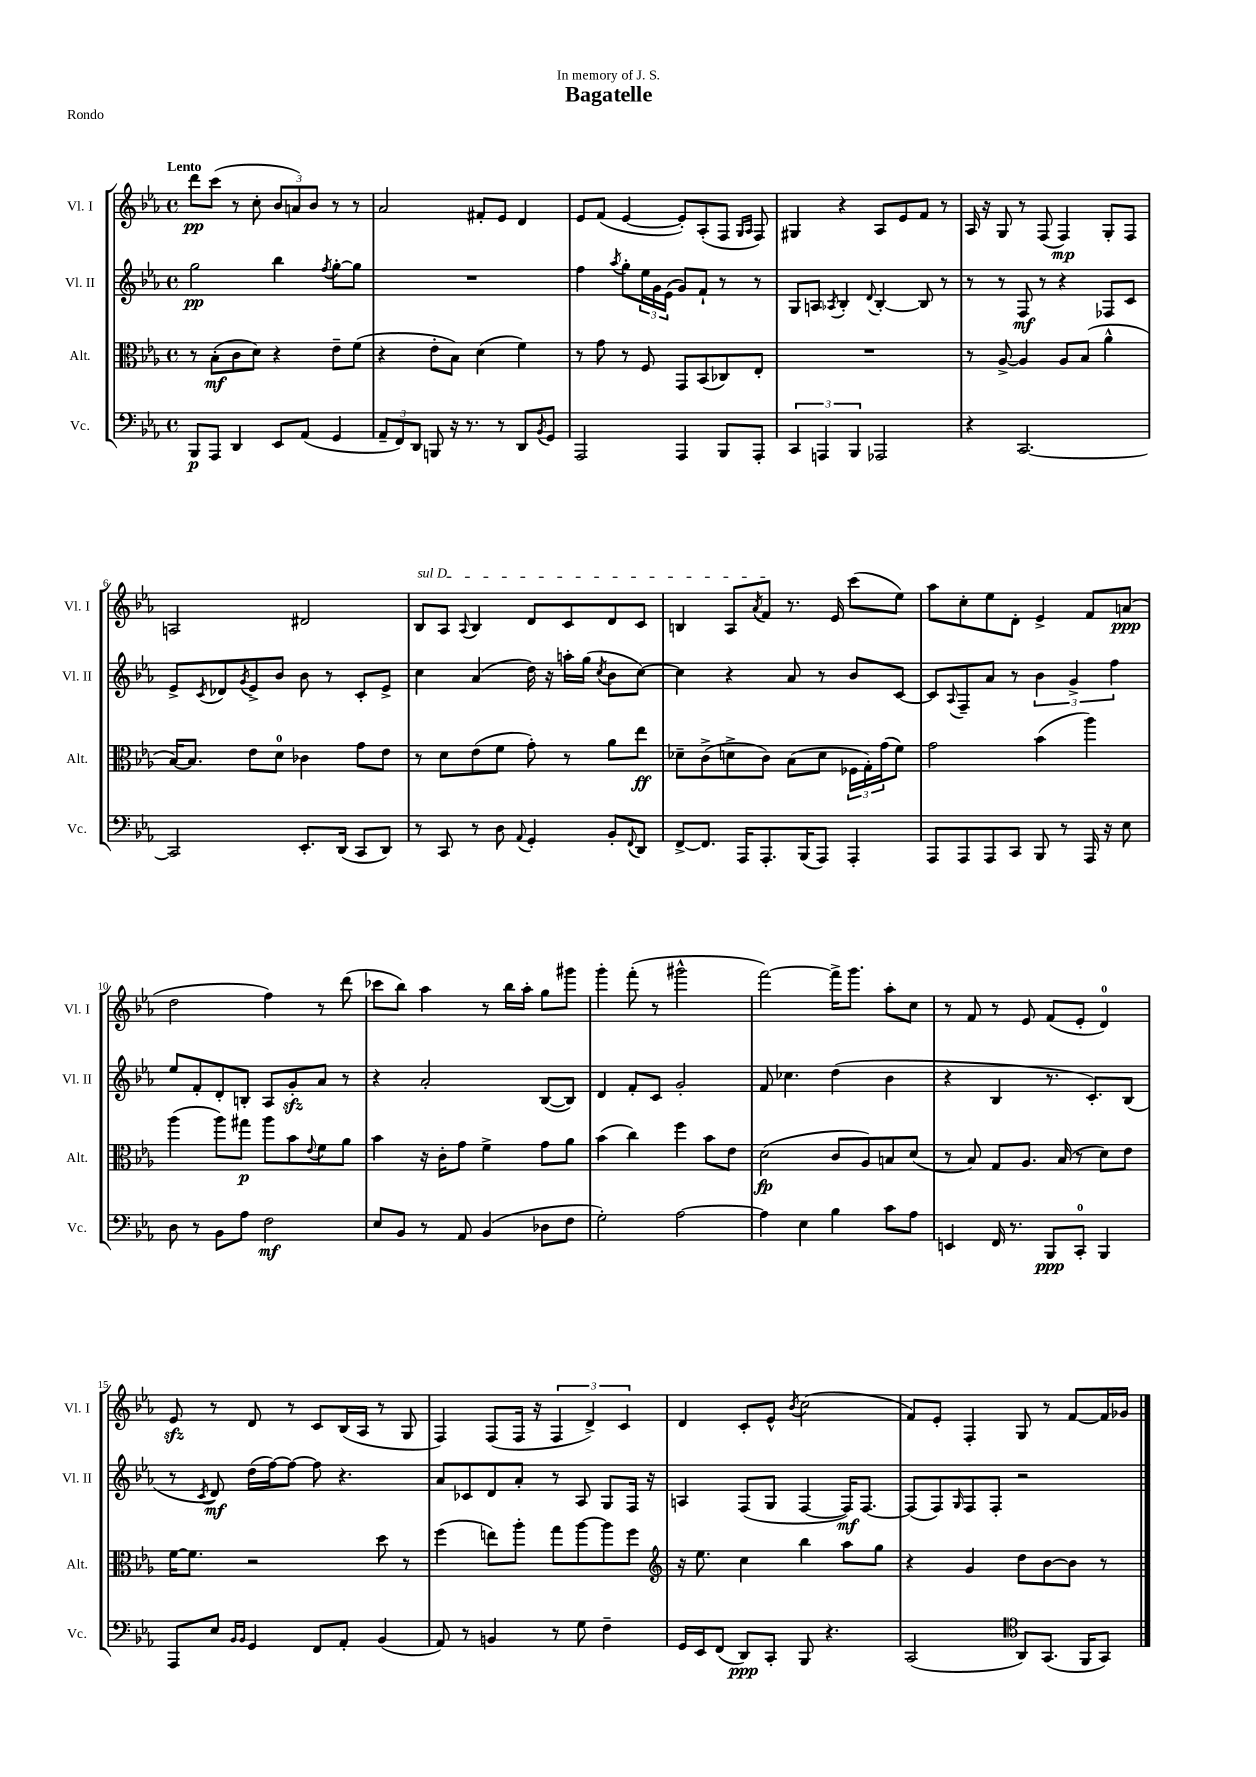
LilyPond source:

\header { title = "Bagatelle" dedication = "In memory of J. S." piece = "Rondo" }
<<
\new StaffGroup <<
\new Staff = "s0" \with { instrumentName = "Vl. I" shortInstrumentName = "Vl. I" } {
    \clef treble \key ees \major \defaultTimeSignature \time 4/4 \tempo "Lento"
    d'''8\pp c'''8( r8 c''8-. \tuplet 3/2 { bes'8 a'8) bes'8 } r8 r8 |
    aes'2 fis'8-. ees'8 d'4 |
    ees'8 f'8( ees'4~ ees'8-.) aes8-.( f8 \grace { g16 aes16 } f8) |
    gis4 r4 aes8 ees'8 f'8 r8 |
    aes16 r16 g8 r8 f8( f4\mp) g8-. f8 |
    a2 dis'2 |
    \once \override TextSpanner.bound-details.left.text = \markup { \italic "sul D" } bes8\startTextSpan aes8 \appoggiatura { aes8 } bes4 d'8 c'8 d'8 c'8 |
    b4 aes8 \acciaccatura { aes'8 } f'8\stopTextSpan r8. ees'16 c'''8( ees''8) |
    aes''8 c''8-. ees''8 d'8-. ees'4-> f'8 a'8\ppp( |
    d''2 f''4) r8 d'''8( |
    ces'''8 bes''8) aes''4 r8 bes''16 aes''16-. g''8 gis'''8 |
    g'''4-. f'''8-.( r8 gis'''2-^ |
    f'''2~) f'''16-> g'''8. aes''8-. c''8 |
    r8 f'8 r8 ees'8 f'8( ees'8-. d'4-0) |
    ees'8\sfz r8 d'8 r8 c'8 bes16( aes16 r8 g8 |
    f4) f8( f16 r16 \tuplet 3/2 { f4 d'4->) c'4 } |
    d'4 c'8-. ees'8-^ \acciaccatura { bes'8 } c''2( |
    f'8) ees'8-. f4-. g8 r8 f'8~ f'16 ges'16 \bar "|." |
}
\new Staff = "s1" \with { instrumentName = "Vl. II" shortInstrumentName = "Vl. II" } {
    \clef treble \key ees \major \defaultTimeSignature \time 4/4
    g''2\pp bes''4 \acciaccatura { f''8 } g''8~-. g''8 |
    R1 |
    f''4 \acciaccatura { aes''8 } g''8-. \tuplet 3/2 { ees''16 g'16 ees'16( } g'8) f'8-! r8 r8 |
    g8 a8 \acciaccatura { aes8 } bes4-. \appoggiatura { d'8 } bes4~-. bes8 r8 |
    r8 r8 f8\mf r8 r4 fes8 c'8 |
    ees'8-> \acciaccatura { c'8 } des'8 \acciaccatura { g'8 } ees'8-> bes'8 bes'8 r8 c'8-. ees'8-> |
    c''4 aes'4( d''16) r16 a''16-. g''16( \acciaccatura { c''8 } bes'8 c''8~) |
    c''4 r4 aes'8 r8 bes'8 c'8~ |
    c'8 \appoggiatura { aes8 } f8-- aes'8 r8 \tuplet 3/2 { bes'4 g'4-> f''4 } |
    ees''8 f'8-. d'8-. b8-. aes8 g'8-.\sfz aes'8 r8 |
    r4 aes'2-. bes8~( bes8) |
    d'4 f'8-. c'8 g'2-. |
    f'8 ces''4. d''4( bes'4 |
    r4 bes4 r8. c'8.-.) bes8( |
    r8 \acciaccatura { c'8 } d'8\mf) d''16( f''16~) f''8~ f''8 r4. |
    aes'8 ces'8 d'8 aes'8-. r8 aes8 g8 f16 r16 |
    a4 f8( g8 f4~ f16\mf) f8.~ |
    f8( f8) \grace { g16 } f8 f8-. r2 \bar "|." |
}
\new Staff = "s2" \with { instrumentName = "Alt." shortInstrumentName = "Alt." } {
    \clef alto \key ees \major \defaultTimeSignature \time 4/4
    r8 bes8-.\mf( c'8 d'8) r4 ees'8-- f'8( |
    r4 ees'8-. bes8) d'4( f'4) |
    r8 g'8 r8 f8 g,8 bes,8( ces8) ees8-. |
    R1 |
    r8 aes8~-> aes4 aes8 bes8( aes'4-^ |
    bes16~) bes8. ees'8 d'8-0 ces'4 g'8 ees'8 |
    r8 d'8 ees'8( f'8 g'8-.) r8 aes'8 ees''8\ff |
    des'8-- c'8->( d'8-> c'8) bes8( d'8 \tuplet 3/2 { fes16 g16-.) g'16( } f'8) |
    g'2 bes'4( aes''4) |
    aes''4( aes''8) gis''8\p aes''8 bes'8 \appoggiatura { ees'8 } f'8 aes'8 |
    bes'4 r16 c'16-. g'8 f'4-> g'8 aes'8 |
    bes'4( c''4) f''4 bes'8 ees'8 |
    d'2\fp( c'8 aes8) b8 d'8( |
    r8 bes8) g8 aes8. bes16( r8 d'8) ees'8 |
    f'16~ f'8. r2 d''8 r8 |
    f''4( e''8) aes''8-. g''8 aes''8~ aes''8 f''8 |
    \clef treble r16 ees''8. c''4 bes''4 aes''8 g''8 |
    r4 g'4 d''8 bes'8~ bes'8 r8 \bar "|." |
}
\new Staff = "s3" \with { instrumentName = "Vc." shortInstrumentName = "Vc." } {
    \clef bass \key ees \major \defaultTimeSignature \time 4/4
    bes,,8\p aes,,8 d,4 ees,8 aes,8( g,4 |
    \tuplet 3/2 { aes,8-- f,8) d,8 } b,,8 r16 r8. r8 d,8 \acciaccatura { bes,8 } g,8 |
    aes,,2 aes,,4 bes,,8 aes,,8-. |
    \tuplet 3/2 { c,4 a,,4 bes,,4 } aes,,2 |
    r4 c,2.~ |
    c,2 ees,8.-. d,16( c,8 d,8) |
    r8 c,8 r8 d8 \appoggiatura { aes,8 } g,4-. bes,8-. \appoggiatura { f,8 } d,8 |
    f,8~-> f,8. aes,,16 aes,,8.-. bes,,16( aes,,8) aes,,4-. |
    aes,,8 aes,,8 aes,,8 c,8 bes,,8 r8 aes,,16 r16 ees8 |
    d8 r8 bes,8 aes8 f2\mf |
    ees8 bes,8 r8 aes,8 bes,4( des8 f8 |
    g2-.) aes2~ |
    aes4 ees4 bes4 c'8 aes8 |
    e,4 f,16 r8. bes,,8\ppp c,8-0-. bes,,4 |
    aes,,8 ees8 \grace { bes,16 bes,16 } g,4 f,8 aes,8-. bes,4( |
    aes,8) r8 b,4 r8 g8 f4-- |
    g,16 ees,16 f,8( d,8\ppp) c,8-. bes,,8 r4. |
    c,2( \clef tenor aes,8) g,8.( f,16 g,8) \bar "|." |
}
>>
>>
